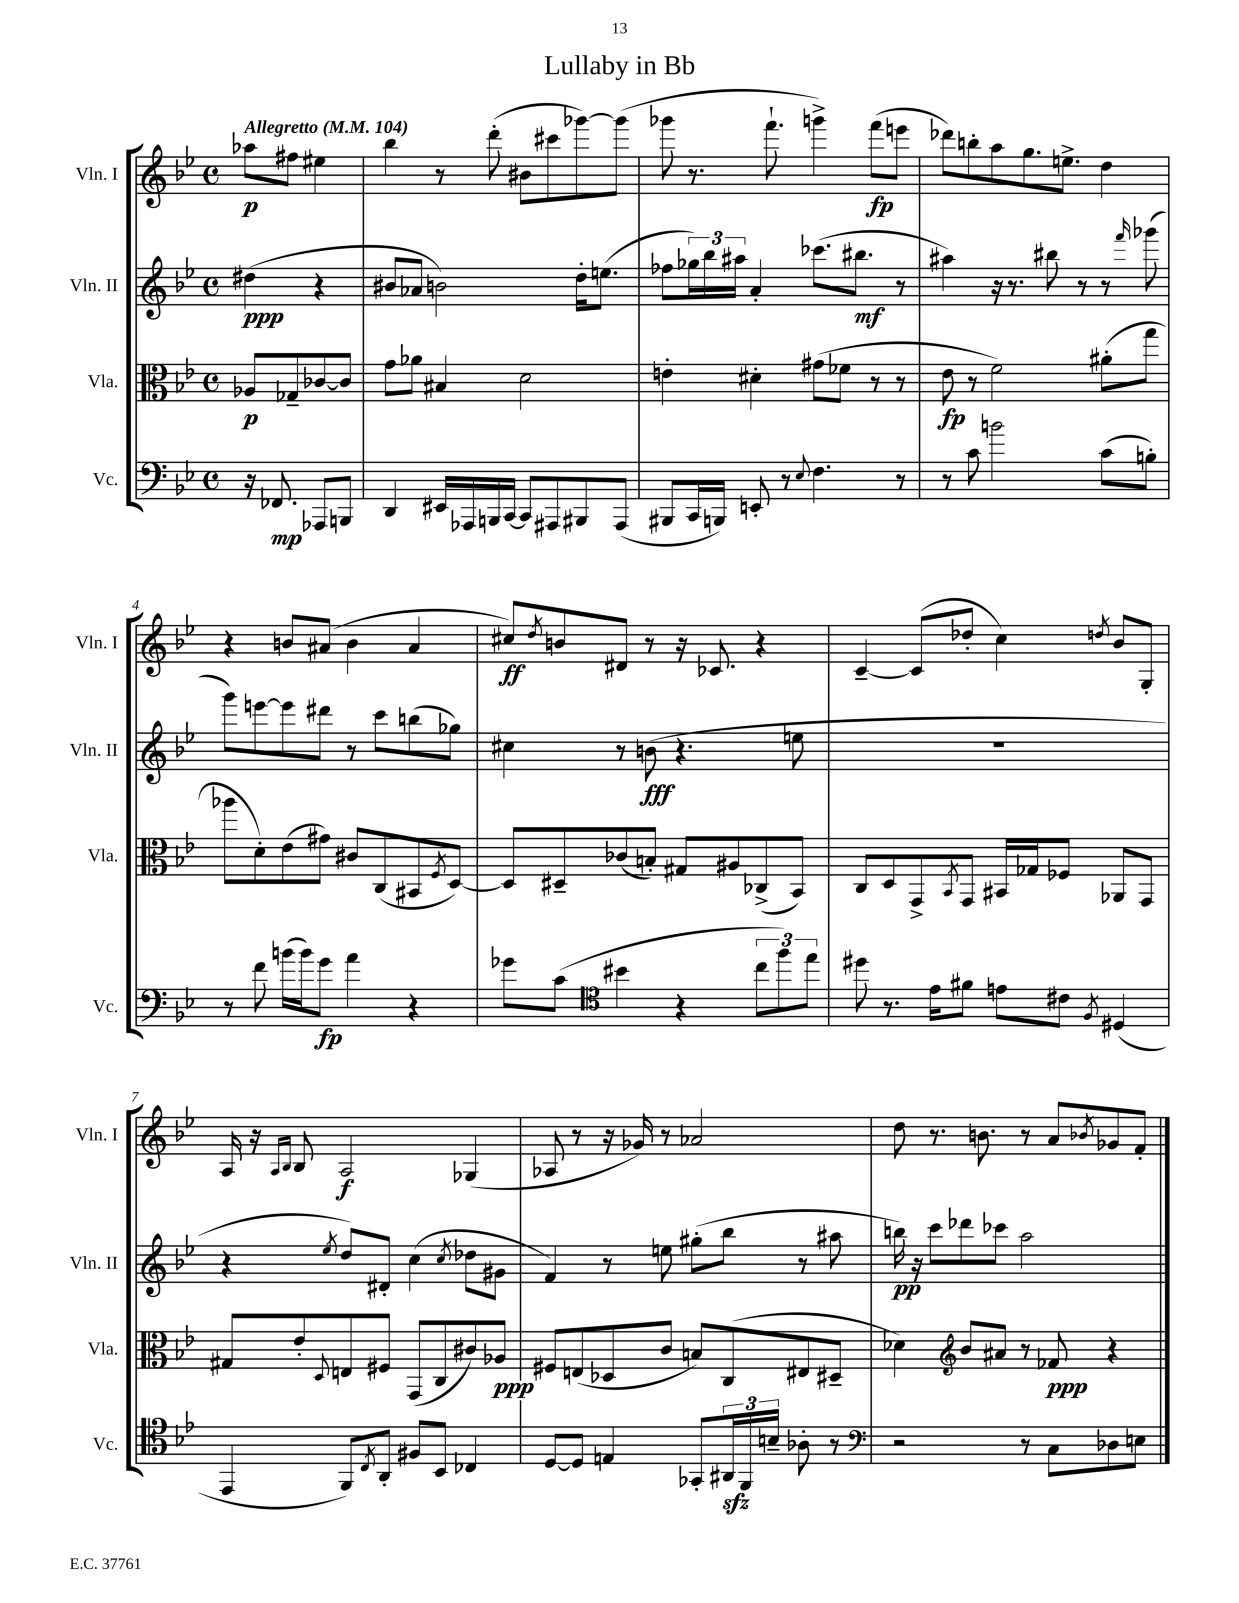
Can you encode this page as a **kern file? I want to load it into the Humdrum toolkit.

**kern	**kern	**kern	**kern
*staff4	*staff3	*staff2	*staff1
*clefF4	*clefC3	*clefG2	*clefG2
*k[b-e-]	*k[b-e-]	*k[b-e-]	*k[b-e-]
*M4/4	*M4/4	*M4/4	*M4/4
*met(c)	*met(c)	*met(c)	*met(c)
*MM104	*MM104	*MM104	*MM104
16r	8A-/L	(4dd#\	8aa-\L
8.FF-/	.	.	.
.	8G-~/	.	8ff#\J
8AAA-/L	[8c-/	4r	4ee#\
8BBB/J	8c-/]J	.	.
=	=	=	=
4DD/	8g\L	8b#/L	4bb-\
.	8a-\J	8a-/J	.
16EE#/LL	4B#/	2b\)	8r
16AAA-/	.	.	.
16BBB/	.	.	(8ddd'\
[16CC/JJ	.	.	.
8CC/]L	2d\	.	8b#\L
8AAA#/	.	.	8ccc#\
8BBB#/	.	16dd'\LK	[8ggg-\)
.	.	(8.ee\J	.
(8AAA#/J	.	.	(8ggg-\]J
=	=	=	=
8BBB#/L	4e'\	8ff-\L	8ggg-\
16CC/L	.	24gg-\L)	8.r
.	.	24bb-\	.
16BBB/JJ)	.	.	.
.	.	24aa#\JJ	.
8EE'/	4d#'\	4a'/	.
.	.	.	8.fff`\
8r	.	.	.
8qqE-/	.	.	.
4.F\	(8g#\L	(8.ccc-\L	4ggg^\)
.	8f-\J	.	.
.	.	8.bb#\J	.
.	8r	.	(8fff\L
8r	8r	8r	8eee\J
=	=	=	=
8r	8e-\	4aa#\)	8ddd-\L)
8c\	8r	.	8bb'\
2b\	2f\)	16r	8aa\
.	.	8.r	.
.	.	.	8.gg\
.	.	8bb#\	.
.	.	.	8.ee^\J
.	.	8r	.
(8c\L	(8a#'\L	8r	4dd\
.	.	16qqfff/	.
8B'\J)	8gg\J	(8ggg-\	.
=	=	=	=
8r	8aa-\L	8ggg\L)	4r
8f\	8d'\)	[8eee\	.
(16b\LL	(8e-\	8eee\]	8b/L
16b\J)	.	.	.
8g\J	8g#\J)	8ddd#\J	(8a#/J
4a\	8c#/L	8r	4b\
.	(8C/	8ccc\L	.
4r	8BB#/	(8bb\	4a#/
.	8qF/	.	.
.	[8D/J)	8gg-\J)	.
=	=	=	=
8g-\L	8D/]L	4cc#\	8cc#/L)
.	.	.	8qdd/
(8c\J	8D#~/	.	8b/
*clefC4	*	*	*
4b#\	(8c-/	8r	8d#/J
.	8B'/J)	(8b\	8r
4r	8G#/L	4.r	16r
.	.	.	8.c-/
.	8A#/	.	.
12cc\L	(8C-^/	.	4r
12ff\)	.	.	.
.	8BB-/J)	8ee\	.
12ee-\J	.	.	.
=	=	=	=
8dd#\	8C/L	1r	[4c~/
8.r	8D/	.	.
.	8GG^/	.	(8c/]L
16e-\LK	.	.	.
.	8qBB-/	.	.
8f#\J	8GG/J	.	8dd-'/J
8e\L	16BB#/LL	.	4cc\)
.	16G-/J	.	.
8c#\J	8F-/J	.	.
8qF/	.	.	8qdd/
(4D#/	8AA-/L	.	8b-/L
.	8GG/J	.	8G'/J
=	=	=	=
4EE-/	8G#/L	4r	16A/
.	.	.	16r
.	.	.	16qqA/LL
.	.	.	16qqB-/JJ
.	8e-'/	.	8B-/
.	8qqD/	8qee-/	.
8FF/L)	8E/	8dd/L)	2A/
8qC/	.	.	.
8AA'/J	8F#/J	8d#'/J	.
8F#/L	(8GG/L	(4cc\	.
8BB-/J	8C/	.	.
.	.	8qcc/	.
4C-/	8c#/)	8dd-\L	(4G-/
.	8A-/J	8g#\J	.
=	=	=	=
[8D/L	8F#/L	4f/)	8A-/
8D/]J	(8E/	.	8r
4E/	8D-/	8r	16r
.	.	.	16g-/)
.	8c/J	8ee\	8r
8GG-'/L	8B/L)	(8gg#'\L	2a-/
24AA#/L	(8C/	8bb-\J	.
24FF/	.	.	.
24B~/JJ	.	.	.
8A-'\	8E#/	8r	.
8r	8D#~/J	8aa#\	.
=	=	=	=
*clefF4	*	*	*
2r	4d-\)	16bb\)	8dd\
.	.	16r	.
.	.	8ccc\L	8.r
*	*clefG2	*	*
.	8b-/L	8ddd-\	.
.	.	.	8.b\
.	8a#/J	8ccc-\J	.
8r	8r	2aa\	8r
8C\L	8f-/	.	8a/L
.	.	.	8qb-/
8D-\	4r	.	8g-/
8E\J	.	.	8f'/J
==	==	==	==
*-	*-	*-	*-
